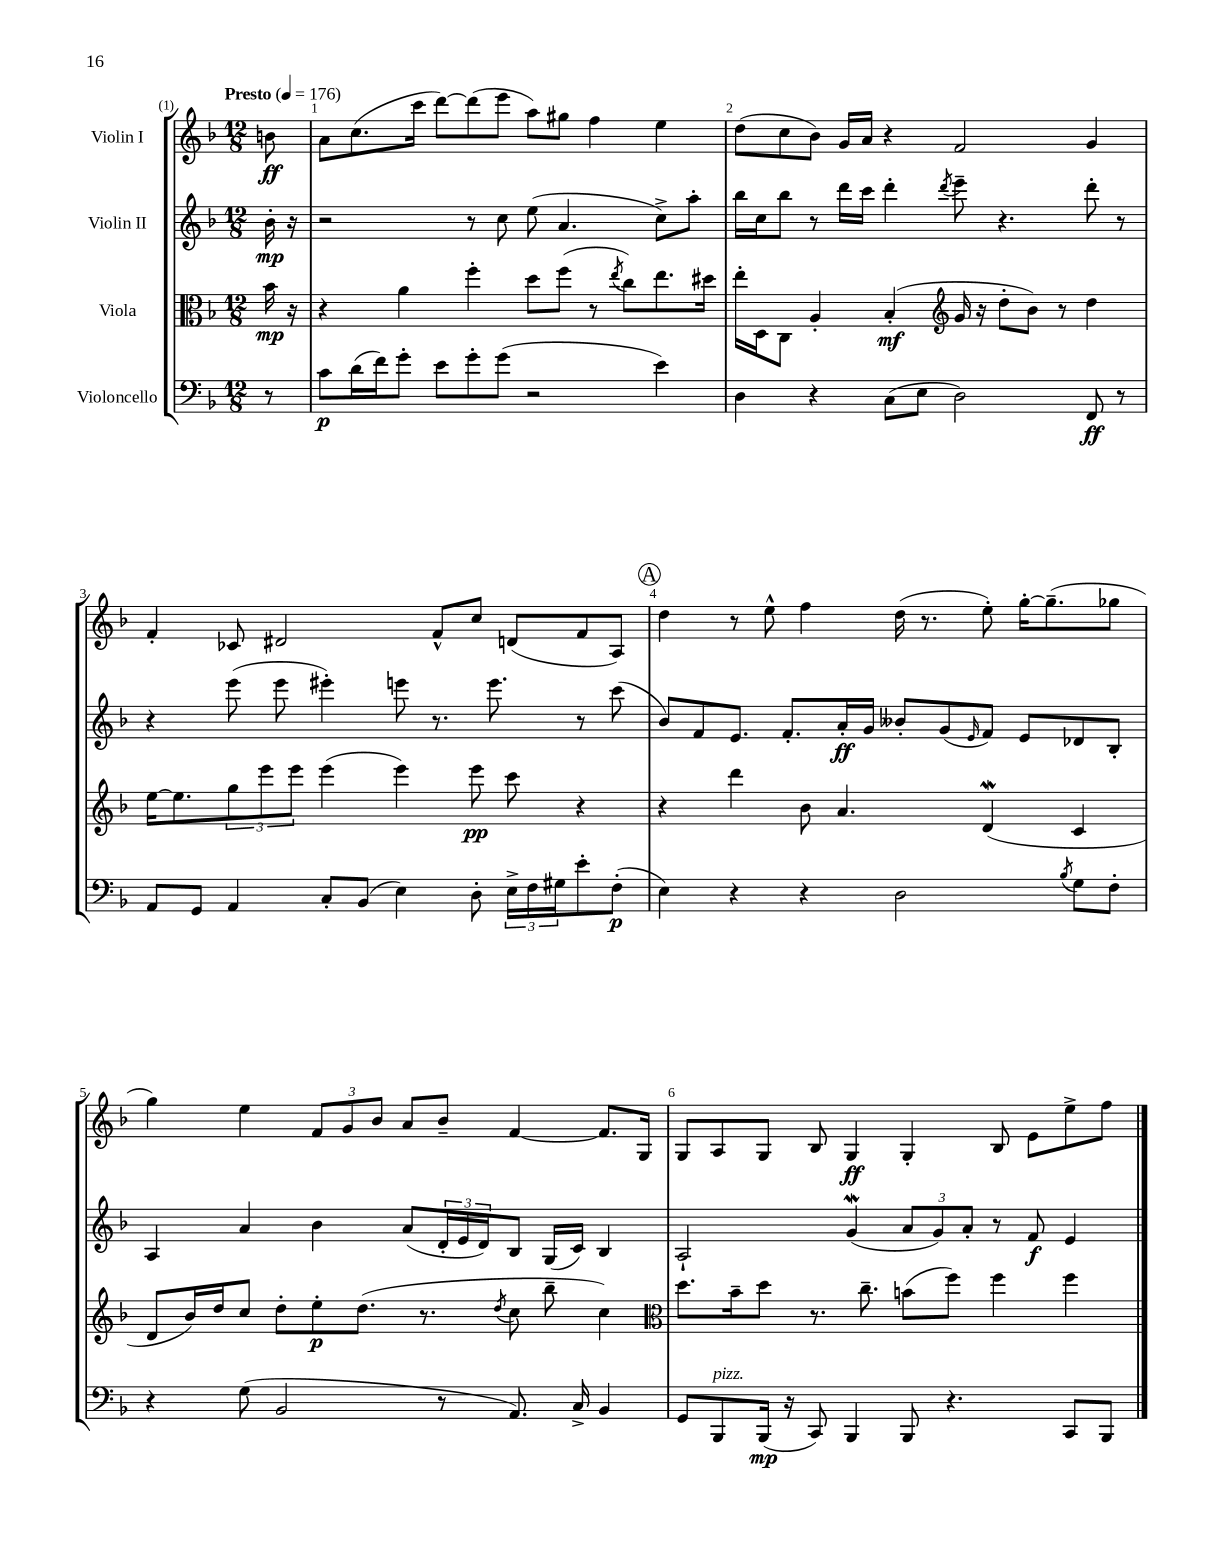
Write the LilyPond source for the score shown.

<<
\new StaffGroup <<
\new Staff = "s0" \with { instrumentName = "Violin I" } {
    \clef treble \key f \major \numericTimeSignature \time 12/8 \partial 8 \tempo "Presto" 4 = 176
    b'8\ff |
    a'8 c''8.( c'''16 d'''8~) d'''8( e'''8 a''8) gis''8 f''4 e''4 |
    d''8( c''8 bes'8) g'16 a'16 r4 f'2 g'4 |
    f'4-. ces'8 dis'2 f'8-^ c''8 d'8( f'8 a8) |
    \mark \markup { \circle "A" } d''4 r8 e''8-^ f''4 d''16( r8. e''8-.) g''16~-. g''8.--( ges''8 |
    g''4) e''4 \tuplet 3/2 { f'8 g'8 bes'8 } a'8 bes'8-- f'4~ f'8. g16 |
    g8 a8 g8 bes8 g4\ff g4-. bes8 e'8 e''8-> f''8 \bar "|." |
}
\new Staff = "s1" \with { instrumentName = "Violin II" } {
    \clef treble \key f \major \numericTimeSignature \time 12/8 \partial 8
    bes'16-.\mp r16 |
    r2 r8 c''8 e''8( a'4. c''8->) a''8-. |
    bes''16 c''16 bes''8 r8 d'''16 c'''16 d'''4-. \acciaccatura { d'''8 } e'''8-- r4. d'''8-. r8 |
    r4 e'''8( e'''8 eis'''4-.) e'''8 r8. e'''8. r8 c'''8( |
    \mark \markup { \circle "A" } bes'8) f'8 e'8. f'8.-. a'16-.\ff g'16 beses'8-. g'8( \grace { e'16 } f'8) e'8 des'8 bes8-. |
    a4 a'4 bes'4 a'8( \tuplet 3/2 { d'16-. e'16 d'16) } bes8 g16( c'16) bes4 |
    a2-! g'4\mordent( \tuplet 3/2 { a'8 g'8) a'8-. } r8 f'8\f e'4 \bar "|." |
}
\new Staff = "s2" \with { instrumentName = "Viola" } {
    \clef alto \key f \major \numericTimeSignature \time 12/8 \partial 8
    bes'16\mp r16 |
    r4 a'4 f''4-. d''8 f''8( r8 \acciaccatura { e''8 } c''8) e''8. dis''16 |
    e''16-. d16 c8 a4-. bes4-.\mf( \clef treble g'16 r16 d''8-. bes'8) r8 d''4 |
    e''16~ e''8. \tuplet 3/2 { g''8 e'''8 e'''8 } e'''4( e'''4) e'''8\pp c'''8 r4 |
    \mark \markup { \circle "A" } r4 d'''4 bes'8 a'4. d'4\mordent( c'4 |
    d'8 bes'16) d''16 c''8 d''8-. e''8-.\p d''8.( r8. \acciaccatura { d''8 } c''8 bes''8-- c''4) |
    \clef alto d''8. bes'16-- d''8 r8. c''8.-- b'8( f''8) f''4 f''4 \bar "|." |
}
\new Staff = "s3" \with { instrumentName = "Violoncello" } {
    \clef bass \key f \major \numericTimeSignature \time 12/8 \partial 8
    r8 |
    c'8\p d'16( f'16) g'8-. e'8 g'8-. g'8( r2 e'4) |
    d4 r4 c8( e8 d2) f,8\ff r8 |
    a,8 g,8 a,4 c8-. bes,8( e4) d8-. \tuplet 3/2 { e16-> f16 gis16 } e'8-. f8-.\p( |
    \mark \markup { \circle "A" } e4) r4 r4 d2 \acciaccatura { bes8 } g8 f8-. |
    r4 g8( bes,2 r8 a,8.) c16-> bes,4 |
    g,8 bes,,8^\markup { \italic "pizz." } bes,,16\mp( r16 c,8) bes,,4 bes,,8 r4. c,8 bes,,8 \bar "|." |
}
>>
>>
\layout { \context { \Score \override BarNumber.break-visibility = ##(#f #t #t) barNumberVisibility = #all-bar-numbers-visible } }
